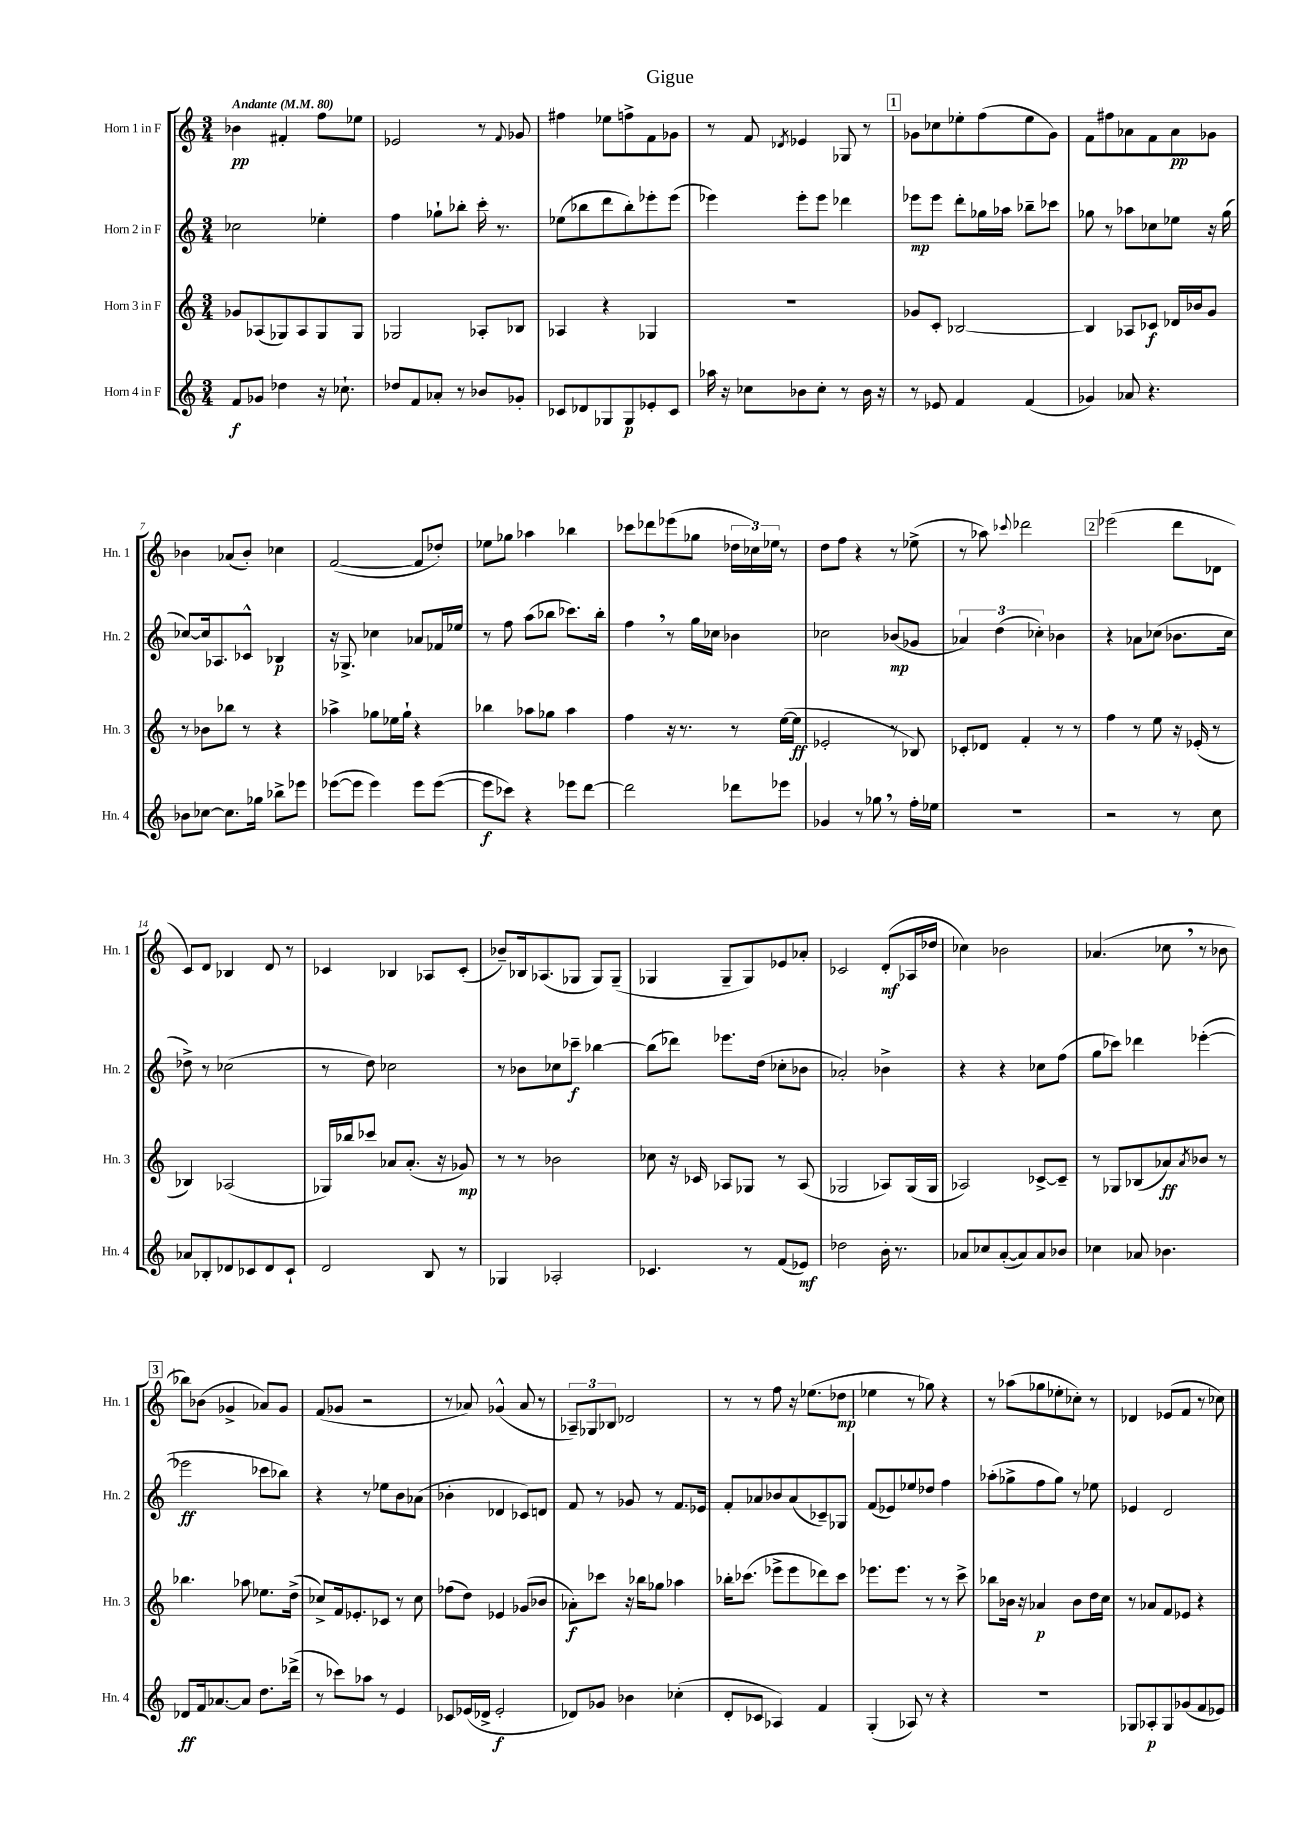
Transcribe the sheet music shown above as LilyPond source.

\header { title = "Gigue" }
<<
\new StaffGroup <<
\new Staff = "s0" \with { instrumentName = "Horn 1 in F" shortInstrumentName = "Hn. 1" } {
    \clef treble \key c \major \numericTimeSignature \time 3/4 \tempo "Andante" 4 = 80
    bes'4\pp fis'4-. f''8 ees''8 |
    ees'2 r8 \appoggiatura { f'8 } ges'8 |
    fis''4 ees''8 f''8-> f'8 ges'8 |
    r8 f'8 \acciaccatura { des'8 } ees'4 ges8 r8 |
    \mark \markup { \box "1" } ges'8 ces''8 ees''8-. f''8( ees''8 ges'8) |
    f'8 fis''8 aes'8 f'8 aes'8\pp ges'8 |
    bes'4 aes'8( bes'8-.) ces''4 |
    f'2~( f'8 des''8-.) |
    ees''8 ges''8 aes''4 bes''4 |
    ces'''8 des'''8 ees'''8( ges''8 \tuplet 3/2 { des''16 ces''16) ees''16 } r8 |
    d''8 f''8 r4 r8 ees''8->( |
    r8 aes''8) \appoggiatura { ces'''8 } des'''2 |
    \mark \markup { \box "2" } ees'''2( d'''8 des'8 |
    c'8) d'8 bes4 d'8 r8 |
    ces'4 bes4 aes8 ces'8-.( |
    bes'8--) bes16 aes8.( ges8 ges8) ges8--( |
    ges4 ges8-- ges8) ees'8 aes'8-. |
    ces'2 d'8-.\mf( aes16 des''16 |
    ces''4) bes'2 |
    aes'4.( ces''8 \breathe r8 bes'8 |
    \mark \markup { \box "3" } bes''8) bes'8( ges'4-> aes'8) ges'8 |
    f'8( ges'8 r2 |
    r8 aes'8) ges'4-^( aes'8 r8 |
    \tuplet 3/2 { aes8--) ges8 bes8 } des'2 |
    r8 r8 f''8 r16 ees''8.( des''8\mp |
    ees''4 r8 ges''8) r4 |
    r8 aes''8( ges''8 ees''8-. ces''8-.) r8 |
    des'4 ees'8( f'8 r8 ces''8) \bar "|." |
}
\new Staff = "s1" \with { instrumentName = "Horn 2 in F" shortInstrumentName = "Hn. 2" } {
    \clef treble \key c \major \numericTimeSignature \time 3/4
    ces''2 ees''4-. |
    f''4 ges''8-! bes''8-. c'''16-. r8. |
    ees''8( bes''8 d'''8 bes''8-.) ees'''8-. ees'''8( |
    ees'''4) ees'''8-. ees'''8 des'''4 |
    \mark \markup { \box "1" } ees'''8\mp ees'''8 d'''8-. ges''16 aes''16 bes''8-- ces'''8 |
    ges''8 r8 aes''8 ces''8 ees''8 r16 ges''16( |
    ces''8~) ces''16 aes8. ces'8-^ bes4\p |
    r16 ges8.-> ces''4 aes'8 fes'16 ees''16 |
    r8 f''8 a''8( bes''8 ces'''8.) bes''16-. |
    f''4 \breathe r8 g''16 ces''16 bes'4 |
    ces''2 bes'8\mp( ges'8 |
    \tuplet 3/2 { aes'4) d''4( ces''4-.) } bes'4 |
    \mark \markup { \box "2" } r4 aes'8 ces''8( bes'8. ces''16 |
    des''8->) r8 ces''2( |
    r8 d''8) ces''2 |
    r8 bes'8 ces''8 ces'''8--\f bes''4~ |
    bes''8( des'''8) ees'''8. d''16( ces''8-. bes'8 |
    aes'2-.) bes'4-> |
    r4 r4 ces''8 f''8( |
    g''8 ces'''8) des'''4 ees'''4~-.( |
    \mark \markup { \box "3" } ees'''2\ff ces'''8 bes''8) |
    r4 r8 ees''8 b'8 aes'8( |
    bes'4-. des'4 ces'8) d'8 |
    f'8 r8 ges'8 r8 f'8. ees'16 |
    f'8-. aes'8 bes'8 aes'8( ces'8--) ges8 |
    f'8( ees'8) ees''8 des''8 f''4 |
    aes''8-.( ges''8-> f''8 ges''8) r8 ees''8 |
    ees'4 d'2 \bar "|." |
}
\new Staff = "s2" \with { instrumentName = "Horn 3 in F" shortInstrumentName = "Hn. 3" } {
    \clef treble \key c \major \numericTimeSignature \time 3/4
    ges'8 aes8( ges8) aes8 ges8 ges8 |
    ges2 aes8-. bes8 |
    aes4 r4 ges4 |
    R2. |
    \mark \markup { \box "1" } ges'8 c'8-. bes2~ |
    bes4 aes8 ces'8\f des'16 bes'16 g'8 |
    r8 bes'8 bes''8 r8 r4 |
    aes''4-> ges''8 ees''16 ges''16-! r4 |
    bes''4 aes''8 ges''8 aes''4 |
    f''4 r16 r8. r8 e''16~( e''16\ff |
    ees'2-. r8 bes8) |
    ces'8-. des'8 f'4-. r8 r8 |
    \mark \markup { \box "2" } f''4 r8 e''8 r16 ees'16-.( r8 |
    bes4) aes2( |
    ges16) bes''16 ces'''8 aes'8 aes'8.-.( r16 ges'8\mp) |
    r8 r8 bes'2 |
    ces''8 r16 ces'16 aes8 ges8 r8 aes8( |
    ges2 aes8) ges16( ges16 |
    aes2) ces'8~-> ces'8-- |
    r8 ges8 bes8( aes'8\ff) \acciaccatura { aes'8 } bes'8 r8 |
    \mark \markup { \box "3" } bes''4. aes''8 ees''8. d''16->( |
    ces''8->) f'16 ees'8.-. ces'8 r8 ces''8 |
    fes''8( d''8) ees'4 ges'8( bes'8 |
    aes'8-.\f) ces'''8 r16 bes''16 ges''8 aes''4 |
    bes''16-. ces'''8.( ees'''8-> ees'''8 des'''8) ces'''8 |
    ees'''8. ees'''8. r8 r8 c'''8-> |
    bes''8 bes'16 r16 aes'4\p bes'8 d''16 c''16 |
    r8 aes'8 f'8 ees'8 r4 \bar "|." |
}
\new Staff = "s3" \with { instrumentName = "Horn 4 in F" shortInstrumentName = "Hn. 4" } {
    \clef treble \key c \major \numericTimeSignature \time 3/4
    f'8\f ges'8 des''4 r16 ces''8.-! |
    des''8 f'8 aes'8-. r8 bes'8 ges'8-. |
    ces'8 des'8 ges8 ges8\p ees'8-. ces'8 |
    aes''16 r16 ces''8 bes'8 ces''8-. r8 bes'16 r16 |
    \mark \markup { \box "1" } r8 ees'8 f'4 f'4( |
    ges'4) aes'8 r4. |
    bes'8 ces''8~ ces''8. ges''16 bes''8-> ees'''8 |
    ees'''8~( ees'''8 ees'''4) ees'''8 ees'''8~( |
    ees'''8\f ces'''8) r4 ees'''8 d'''8~ |
    d'''2 des'''8 ees'''8 |
    ges'4 r8 ges''8 \breathe r8 f''16-. ees''16 |
    R2. |
    \mark \markup { \box "2" } r2 r8 c''8 |
    aes'8 bes8-. des'8 ces'8 des'8 ces'8-! |
    d'2 b8 r8 |
    ges4 aes2-. |
    ces'4. r8 f'8( ees'8\mf) |
    des''2 b'16-. r8. |
    aes'8 ces''8 aes'8~-.( aes'8) aes'8 bes'8 |
    ces''4 aes'8 bes'4. |
    \mark \markup { \box "3" } des'8\ff f'16 aes'8.~ aes'8 d''8. des'''16->( |
    r8 ces'''8) aes''8 r8 e'4 |
    ces'8 ees'16( des'16-> ees'2-.\f |
    des'8) ges'8 bes'4 ces''4-.( |
    d'8-. ces'8 aes4) f'4 |
    g4-.( aes8) r8 r4 |
    R2. |
    ges8 aes8-.\p ges8 ges'8( f'8 ees'8) \bar "|." |
}
>>
>>
